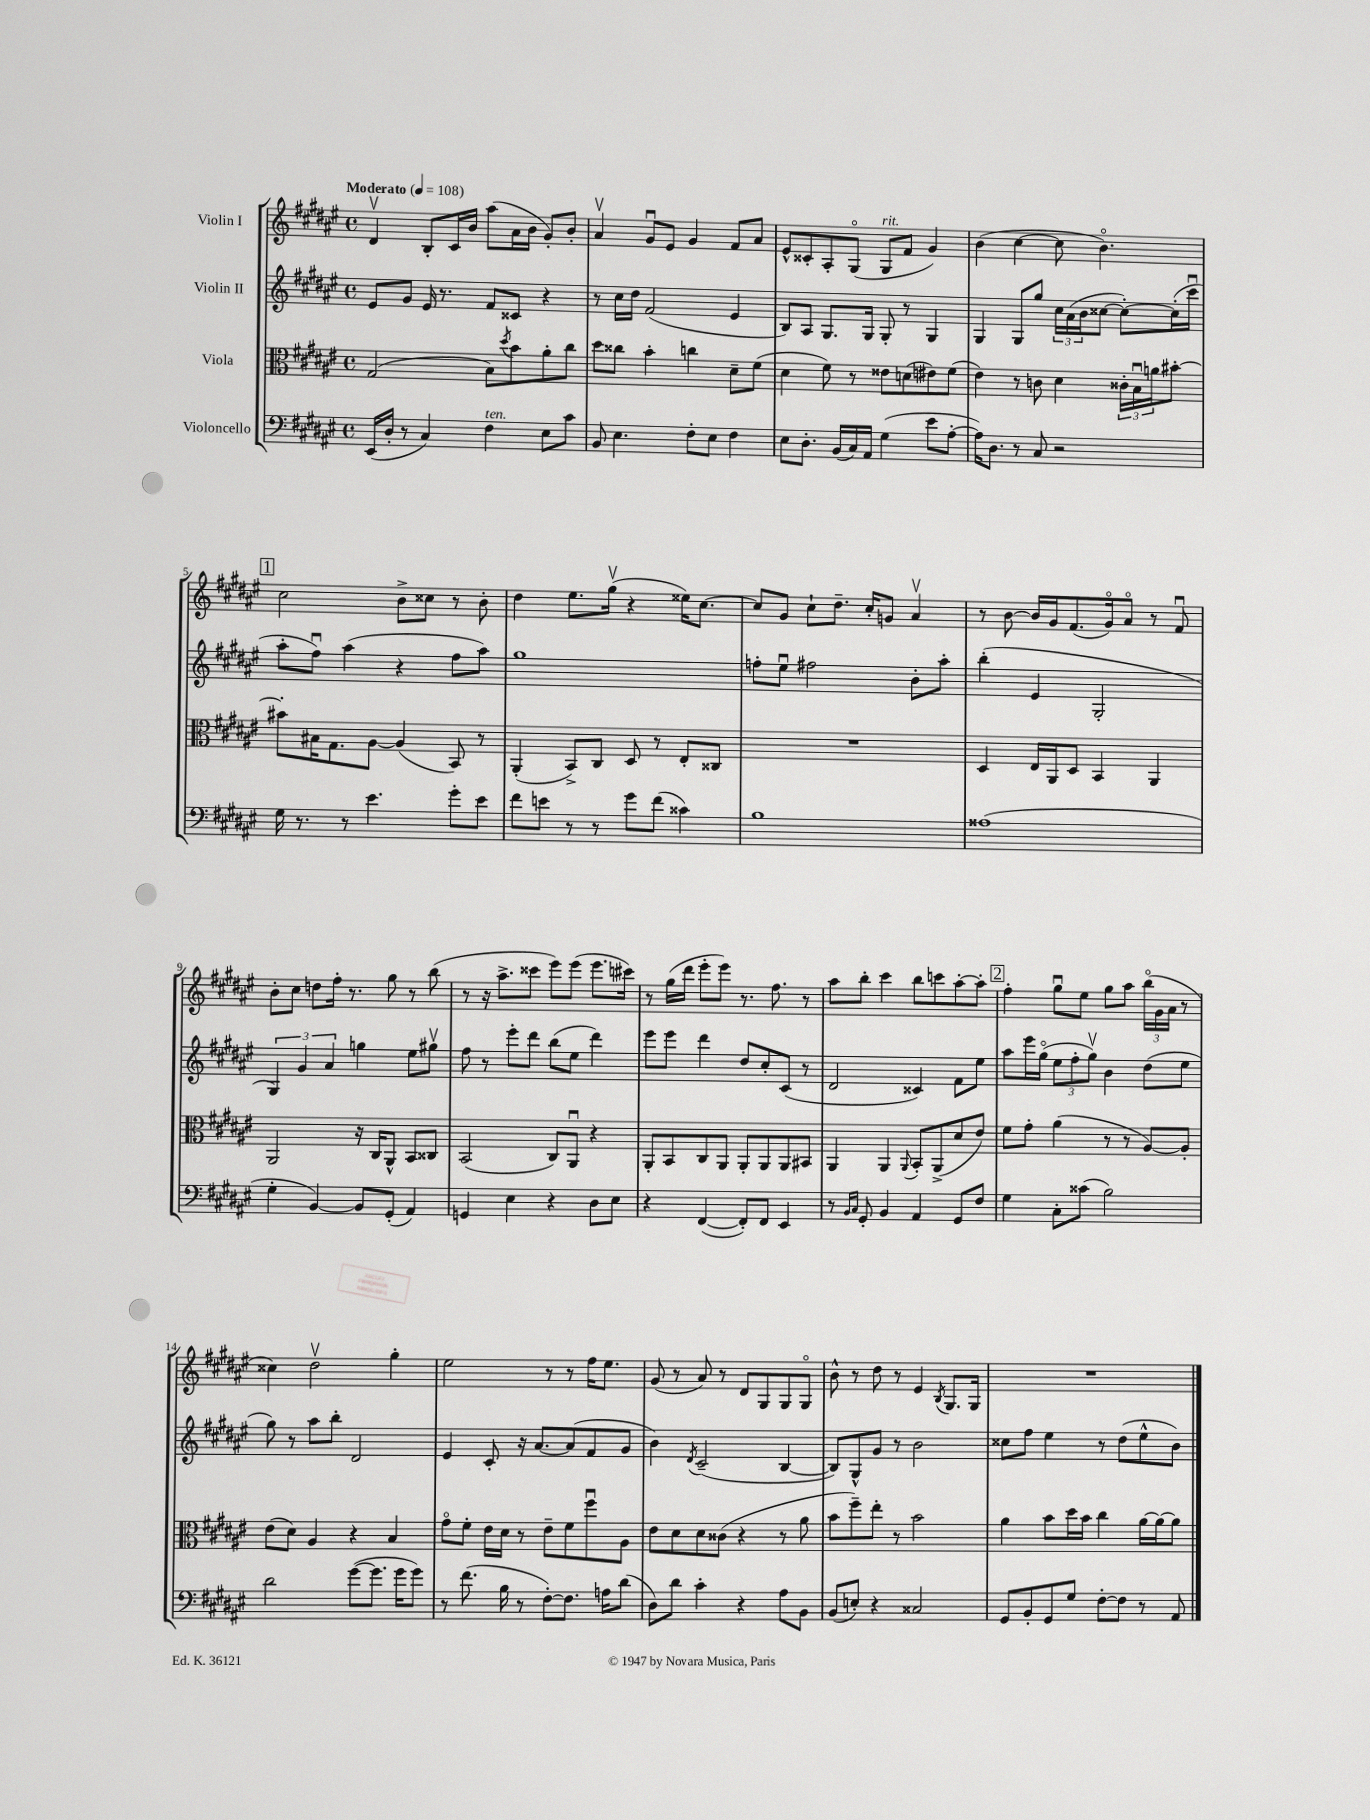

**kern	**kern	**kern	**kern
*staff4	*staff3	*staff2	*staff1
*clefF4	*clefC3	*clefG2	*clefG2
*k[f#c#g#d#a#e#]	*k[f#c#g#d#a#e#]	*k[f#c#g#d#a#e#]	*k[f#c#g#d#a#e#]
*M4/4	*M4/4	*M4/4	*M4/4
*met(c)	*met(c)	*met(c)	*met(c)
*MM108	*MM108	*MM108	*MM108
(16EE#	(2G#	8e#	4d#v
16D#'	.	.	.
8r	.	8g#	.
4C#)	.	16e#	8B'
.	.	8.r	.
.	.	.	16c#
.	.	.	16b
4F#	8B)	8f#	(8aa#
.	8qdd#	.	.
.	8b	8c##	16a#
.	.	.	16b
8E#	8a#'	4r	8g#')
8c#	8cc#	.	8b'
=	=	=	=
8BB	8dd#	8r	4a#v
4.E#	8cc##	16cc#	.
.	.	16dd#	.
.	4b'	(2f#	8g#u
.	.	.	8e#
8F#'	4cc	.	4g#
8E#	.	.	.
4F#	8d#~	4e#	8f#
.	(8f#	.	8a#
=	=	=	=
8E#	4d#	8B)	8e#^^
8.D#'	.	8A#	8c##'
.	8f#)	8.G#	8A#'
(16BB	.	.	.
16C#)	8r	.	(8G#o
16AA#	.	16G#	.
(4G#	8e##	8G#'	8G#
.	(8d	8r	8f#
8e#	8e#)	4G#	4g#)
[8A#'	(8f#	.	.
=	=	=	=
16A#])	4e#)	4G#	(4b
8.D#	.	.	.
8r	8r	8G#	[4cc#
8C#	8c	8gg#	.
2r	4d#	24cc#	8cc#]
.	.	(24a#	.
.	.	24b	.
.	.	[8cc##	4.bo)
.	24c##'	8cc##'_)	.
.	24Bu	.	.
.	24a	.	.
.	[8b#'	(16cc##']	.
.	.	16ccc#u	.
=	=	=	=
16G#	8b#']	8aa#'	2cc#
8.r	.	.	.
.	16B#	8ff#u)	.
.	8.G#	.	.
8r	.	(4aa#	.
4.e#	[8A#	.	.
.	(4A#]	4r	8b^
.	.	.	8cc##
8g#'	8BB)	8ff#	8r
8e#	8r	8aa#)	8b'
=	=	=	=
8f#	(4AA#'	1gg#	4dd#
8e	.	.	.
8r	8BB^)	.	8.ee#
8r	8C#	.	.
.	.	.	(16gg#v
8g#	8D#	.	4r
(8f#	8r	.	.
4c##)	8E#'	.	16ee##)
.	.	.	[8.cc#
.	8C##	.	.
=	=	=	=
1B	1r	8ff'	8cc#]
.	.	8ee#u	8g#
.	.	2ff#	8cc#`
.	.	.	8.dd#~
.	.	.	16cc#'
.	.	.	8g
.	.	8b'	4a#v
.	.	8aa#'	.
=	=	=	=
(1A##	4D#	(4bb'	8r
.	.	.	[8b
.	16E#	4e#	16b]
.	16AA#	.	16g#
.	8D#	.	(8.f#
.	4BB	2G#'	.
.	.	.	16g#o)
.	.	.	8a#o
.	4AA#	.	8r
.	.	.	8f#u
=	=	=	=
4G#'	2AA#	6G#)	8b'
.	.	.	8cc#
.	.	6g#	.
[4BB)	.	.	8dd
.	.	6a#	.
.	.	.	16ff#'
.	.	.	8.r
8BB]	16r	4gg	.
.	16C#	.	.
(8GG#'	8AA#^^	.	8gg#
4AA#)	8BB	8ee#	8r
.	8C##	8gg#v	(8bb
=	=	=	=
4GG	(2BB	8ff#	8r
.	.	8r	16r
.	.	.	8.aa#^
4E#	.	8eee#'	.
.	.	8ddd#	8ccc##
4r	8C#)	(8bb	8eee#)
.	8AA#u	8ee#	(8eee#
8D#	4r	4ddd#)	8.eee#
8E#	.	.	.
.	.	.	16ccc#)
=	=	=	=
4r	8AA#'	8eee#	8r
.	8BB	8eee#	(16gg#
.	.	.	16ddd#
([4FF#	8C#	4ddd#	8eee#'
.	8AA#	.	8eee#)
8FF#'])	8AA#'	8dd#	8.r
8FF#	8AA#	8cc#'	.
.	.	.	8.ff#
4EE#	8AA#	(8c#	.
.	8BB#	8r	8r
=	=	=	=
8r	4AA#	2d#	8aa#
16qqBB	.	.	.
16qqC#	.	.	.
8GG#'	.	.	8bb'
4BB	4AA#	.	4ccc#
.	8qqAA#	.	.
4AA#	8BB'	4c##)	8bb
.	(8AA#^	.	8ccc
8GG#	8d#	8f#	[8aa#'
8F#	8e#)	8ee#	8aa#']
=	=	=	=
4G#	8f#	8aa#	4ff#'
.	8g#'	16eee#	.
.	.	(16gg#o	.
8C#'	(4a#	12ee#	8gg#u
.	.	12ff#'	.
(8c##	.	.	8ee#
.	.	12gg#v)	.
2B)	8r	4b	8gg#
.	8r	.	8aa#
.	[8A#)	(8dd#	(24bbo
.	.	.	24g#
.	.	.	24a#
.	8A#']	8ee#	8r
=	=	=	=
2d#	(8e#	8gg#)	4cc##)
.	8d#)	8r	.
.	4A#	8aa#	2dd#v
.	.	8bb'	.
([8g#	4r	2d#	.
8.g#]	.	.	.
.	4B	.	4gg#'
16g#	.	.	.
8g#)	.	.	.
=	=	=	=
8r	8g#o	4e#	2ee#
(8.f#	8f#'	.	.
.	16e#	8c#'	.
16B	16d#	.	.
8r	8r	16r	.
.	.	[8.a#	.
[8F#')	8e#~	.	8r
8.F#]	8f#	(8a#]	8r
.	8ff#u	8f#	16ff#
16A	.	.	8.ee#
(8d#	8A#	8g#	.
=	=	=	=
8D#)	8e#	4b)	(8g#
8d#	8d#	.	8r
.	.	8qd#	.
4c#'	8d#	(2c#~	8a#)
.	(8c##	.	8r
4r	4r	.	8d#
.	.	.	8G#
8A#	8r	[4B	8G#
8BB	8a#	.	8G#o
=	=	=	=
(8BB	8b	8B])	8b^^
8E')	8ff#~)	8G#^^	8r
4r	8ee#'	8g#	8dd#
.	8r	8r	8r
2C##	2b	2b	4e#
.	.	.	8qB
.	.	.	8.G#
.	.	.	16G#
=	=	=	=
8GG#	4a#	8cc##	1r
8BB'	.	8ff#	.
8GG#	8b	4ee#	.
8G#	16dd#	.	.
.	16b	.	.
[8F#'	4cc#	8r	.
8F#]	.	(8dd#	.
8r	[16a#	8ee#^^	.
.	16a#_	.	.
8AA#	8a#]	8b)	.
==	==	==	==
*-	*-	*-	*-
